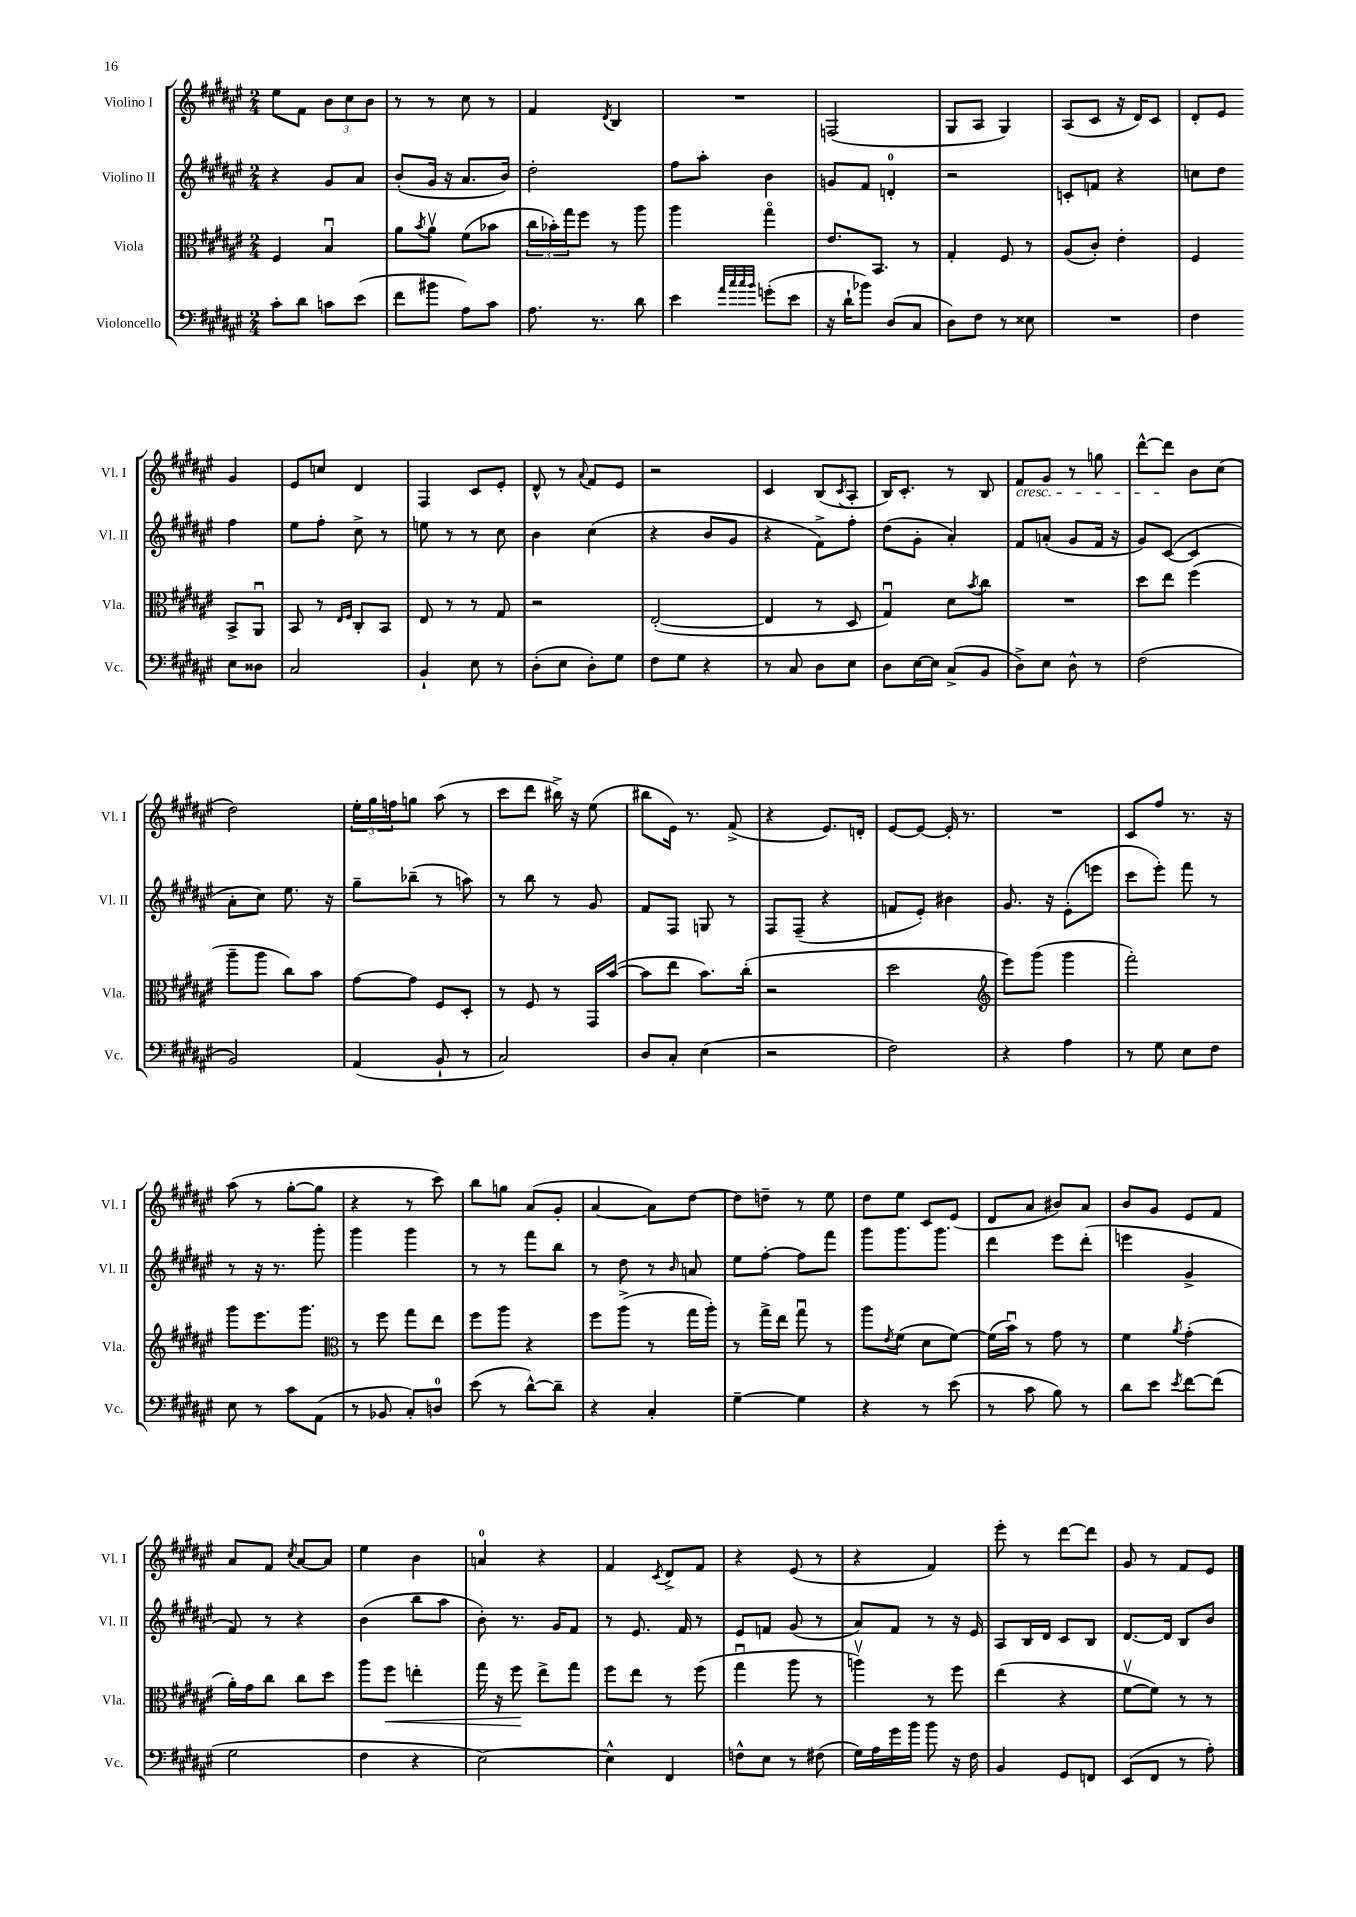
<<
\new StaffGroup <<
\new Staff = "s0" \with { instrumentName = "Violino I" shortInstrumentName = "Vl. I" } {
    \clef treble \key fis \major \numericTimeSignature \time 2/4
    eis''8 fis'8 \tuplet 3/2 { b'8 cis''8 b'8 } |
    r8 r8 cis''8 r8 |
    fis'4 \acciaccatura { dis'8 } b4 |
    R2 |
    f2( |
    gis8 ais8 gis4) |
    ais8( cis'8 r16 dis'16) cis'8 |
    dis'8-. eis'8 gis'4 |
    eis'8 c''8 dis'4 |
    fis4 cis'8 eis'8-. |
    dis'8-^ r8 \appoggiatura { ais'8 } fis'8 eis'8 |
    r2 |
    cis'4 b8( \acciaccatura { cis'8 } ais8-. |
    b16) cis'8.-. r8 b8 |
    fis'8\cresc gis'8 r8 g''8 |
    dis'''8~-^ dis'''8\! b'8 cis''8( |
    dis''2) |
    \tuplet 3/2 { eis''16-. gis''16 f''16 } g''8 ais''8( r8 |
    cis'''8 dis'''8 bis''16->) r16 eis''8( |
    bis''8 eis'16) r8. fis'8->( |
    r4 eis'8.) d'16-. |
    eis'8~ eis'8~ eis'16-. r8. |
    R2 |
    cis'8 fis''8 r8. r16 |
    ais''8( r8 gis''8~-. gis''8 |
    r4 r8 cis'''8) |
    b''8 g''8 ais'8( gis'8-. |
    ais'4~ ais'8) dis''8~ |
    dis''8 d''8-- r8 eis''8 |
    dis''8 eis''8 cis'8 eis'8( |
    dis'8 ais'8 bis'8) ais'8 |
    b'8 gis'8 eis'8 fis'8 |
    ais'8 fis'8 \acciaccatura { cis''8 } ais'8~ ais'8 |
    eis''4 b'4 |
    a'4-0 r4 |
    fis'4 \acciaccatura { cis'8 } dis'8-> fis'8 |
    r4 eis'8( r8 |
    r4 fis'4) |
    eis'''8-. r8 dis'''8~ dis'''8 |
    gis'8 r8 fis'8 eis'8 \bar "|." |
}
\new Staff = "s1" \with { instrumentName = "Violino II" shortInstrumentName = "Vl. II" } {
    \clef treble \key fis \major \numericTimeSignature \time 2/4
    r4 gis'8 ais'8 |
    b'8-.( gis'16 r16 ais'8. b'16) |
    dis''2-. |
    fis''8 ais''8-. b'4 |
    g'8 fis'8 d'4-0-. |
    r2 |
    c'8-. f'8 r4 |
    c''8 dis''8 fis''4 |
    eis''8 fis''8-. cis''8-> r8 |
    e''8 r8 r8 cis''8 |
    b'4 cis''4( |
    r4 b'8 gis'8 |
    r4 fis'8->) fis''8-. |
    dis''8( gis'8-. ais'4-.) |
    fis'8 a'8-.( gis'8 fis'16 r16 |
    gis'8) cis'8~( cis'4 |
    ais'8-. cis''8) eis''8. r16 |
    gis''8-- bes''8--( r8 a''8) |
    r8 b''8 r8 gis'8 |
    fis'8 fis8 g8 r8 |
    fis8 fis8--( r4 |
    f'8 eis'8-.) bis'4 |
    gis'8. r16 eis'8-.( e'''8 |
    cis'''8 eis'''8-.) fis'''8 r8 |
    r8 r16 r8. gis'''8-. |
    gis'''4 gis'''4 |
    r8 r8 fis'''8 b''8 |
    r8 dis''8 r8 \grace { b'16 } a'8 |
    eis''8 fis''8~-. fis''8 fis'''8 |
    gis'''8 gis'''8. gis'''8. |
    dis'''4 eis'''8 dis'''8-.( |
    e'''4 gis'4-> |
    fis'8) r8 r4 |
    b'4( b''8 ais''8 |
    b'8-.) r8. gis'16 fis'8 |
    r8 eis'8. fis'16 r8 |
    eis'8 f'8 gis'8( r8 |
    ais'8) fis'8 r8 r16 eis'16 |
    ais8 b16 dis'16 cis'8 b8 |
    dis'8.~ dis'16 b8 b'8 \bar "|." |
}
\new Staff = "s2" \with { instrumentName = "Viola" shortInstrumentName = "Vla." } {
    \clef alto \key fis \major \numericTimeSignature \time 2/4
    fis4 b4\downbow |
    ais'8 \acciaccatura { b'8 } ais'8\upbow fis'8( bes'8 |
    \tuplet 3/2 { cis''16 bes'16-.) gis''16 } fis''8 r8 ais''8 |
    ais''4 gis''4\flageolet |
    eis'8. b,8. r8 |
    gis4-. fis8 r8 |
    ais8( cis'8-.) eis'4-. |
    fis4 b,8-> ais,8\downbow |
    b,8 r8 \grace { eis16 fis16 } cis8-. b,8 |
    eis8 r8 r8 gis8 |
    r2 |
    eis2~-.( |
    eis4 r8 dis8 |
    gis4\downbow) dis'8 \acciaccatura { b'8 } cis''8 |
    R2 |
    dis''8 eis''8 fis''4( |
    ais''8-- ais''8 cis''8) b'8 |
    gis'8~ gis'8 fis8 dis8-. |
    r8 fis8 r8 gis,16 b'16~( |
    b'8 eis''8 b'8.) cis''16-.( |
    r2 |
    dis''2 |
    \clef treble eis'''8) gis'''8( gis'''4 |
    fis'''2-.) |
    gis'''8 eis'''8. gis'''8. |
    \clef alto r8 fis''8 gis''8 eis''8 |
    fis''8 ais''8 r4 |
    fis''8 ais''8->( r8 gis''16 ais''16-.) |
    r8 gis''16-> eis''16 gis''8\downbow r8 |
    ais''8 \acciaccatura { eis'8 } fis'8( dis'8 fis'8~) |
    fis'16( b'16\downbow) r8 gis'8 r8 |
    fis'4 \acciaccatura { ais'8 } gis'4-.( |
    ais'16-.) gis'16 cis''8 cis''8 dis''8 |
    ais''8 fis''8\< e''4-. |
    gis''16 r16 fis''8\! eis''8-> gis''8 |
    fis''8 eis''8 r8 fis''8( |
    gis''4\downbow ais''8 r8 |
    a''4\upbow) r8 fis''8 |
    eis''4( r4 |
    fis'8~\upbow fis'8) r8 r8 \bar "|." |
}
\new Staff = "s3" \with { instrumentName = "Violoncello" shortInstrumentName = "Vc." } {
    \clef bass \key fis \major \numericTimeSignature \time 2/4
    cis'8-. dis'8 c'8 eis'8( |
    fis'8 bis'8 ais8) cis'8 |
    ais8. r8. dis'8 |
    eis'4 \grace { ais'32 cis''32 cis''32 b'32 } g'8-.( eis'8 |
    r16 dis'16-! bes'8) dis8( cis8 |
    dis8) fis8 r8 eisis8 |
    R2 |
    fis4 eis8 disis8 |
    cis2 |
    b,4-! eis8 r8 |
    dis8-.( eis8 dis8-.) gis8 |
    fis8 gis8 r4 |
    r8 cis8 dis8 eis8 |
    dis8 eis16~ eis16 cis8->( b,8 |
    dis8->) eis8 dis8-^ r8 |
    fis2( |
    b,2) |
    ais,4( b,8-! r8 |
    cis2) |
    dis8 cis8-. eis4( |
    r2 |
    fis2) |
    r4 ais4 |
    r8 gis8 eis8 fis8 |
    eis8 r8 cis'8 ais,8( |
    r8 bes,8 cis8-.) d8-0 |
    eis'8( r8 dis'8~-^) dis'8-- |
    r4 cis4-. |
    gis4~-- gis4 |
    r4 r8 eis'8( |
    r8 cis'8 b8) r8 |
    dis'8 eis'8 \acciaccatura { eis'8 } fis'8~ fis'8( |
    gis2 |
    fis4 r4 |
    eis2~) |
    eis4-^ fis,4 |
    f8-^ eis8 r8 fis8( |
    gis16) ais16 gis'16 b'16 b'8 r16 fis16 |
    b,4 gis,8 f,8 |
    eis,8( fis,8 r8 ais8-.) \bar "|." |
}
>>
>>
\layout { \context { \Score \remove "Bar_number_engraver" } }
